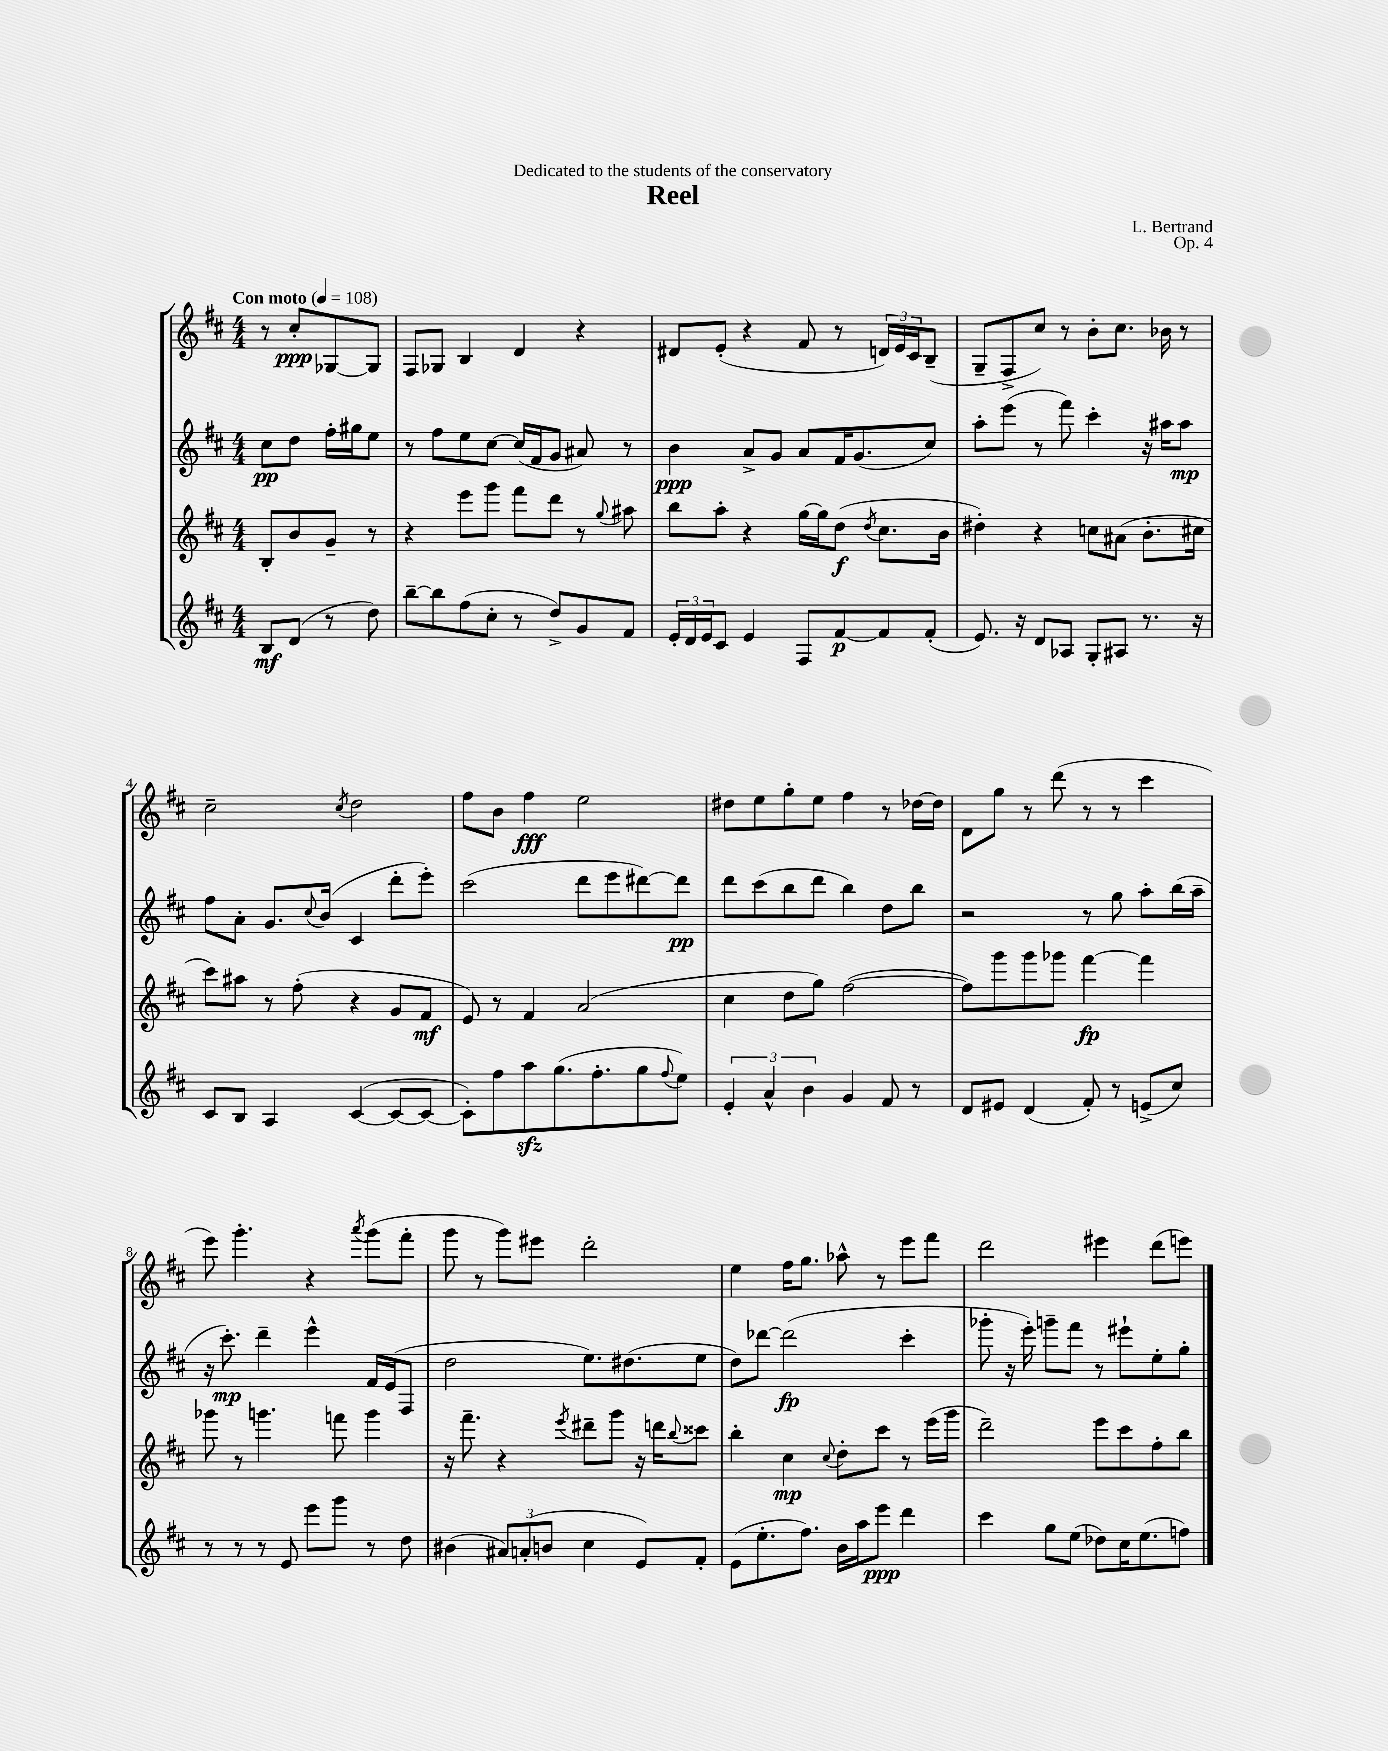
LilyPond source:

\header { title = "Reel" composer = "L. Bertrand" dedication = "Dedicated to the students of the conservatory" opus = "Op. 4" }
<<
\new StaffGroup <<
\new Staff = "s0" {
    \clef treble \key d \major \numericTimeSignature \time 4/4 \partial 2 \tempo "Con moto" 4 = 108
    r8 cis''8-.\ppp ges8~ ges8 |
    fis8 ges8 b4 d'4 r4 |
    dis'8 e'8-.( r4 fis'8 r8 \tuplet 3/2 { d'16) e'16 cis'16 } b8--( |
    g8-- fis8-> cis''8) r8 b'8-. cis''8. bes'16 r8 |
    cis''2-- \acciaccatura { cis''8 } d''2 |
    fis''8 b'8 fis''4\fff e''2 |
    dis''8 e''8 g''8-. e''8 fis''4 r8 des''16~ des''16 |
    d'8 g''8 r8 d'''8( r8 r8 cis'''4 |
    e'''8) g'''4.-. r4 \acciaccatura { a'''8 } g'''8( fis'''8-. |
    g'''8 r8 g'''8) eis'''8 d'''2-. |
    e''4 fis''16 g''8. aes''8-^ r8 e'''8 fis'''8 |
    d'''2 eis'''4 d'''8( e'''8) \bar "|." |
}
\new Staff = "s1" {
    \clef treble \key d \major \numericTimeSignature \time 4/4 \partial 2
    cis''8\pp d''8 fis''16-. gis''16 e''8 |
    r8 fis''8 e''8 cis''8~ cis''16( fis'16 g'8 ais'8) r8 |
    b'4\ppp a'8-> g'8 a'8 fis'16 g'8.( cis''8) |
    a''8-. e'''8( r8 fis'''8) cis'''4-. r16 ais''16 ais''8\mp |
    fis''8 a'8-. g'8. \appoggiatura { cis''8 } b'16( cis'4 d'''8-. e'''8-.) |
    cis'''2( d'''8 e'''8 dis'''8~) dis'''8\pp |
    d'''8 cis'''8( b''8 d'''8 b''4) d''8 b''8 |
    r2 r8 g''8 a''8-. b''16( a''16-- |
    r16 cis'''8.-.\mp) d'''4-- e'''4-^ fis'16 e'16( fis8 |
    d''2 e''8.) dis''8.( e''8 |
    d''8) des'''8~ des'''2\fp( cis'''4-. |
    ges'''8-. r16 e'''16-.) g'''8-- fis'''8 r8 eis'''8-! e''8-. g''8-. \bar "|." |
}
\new Staff = "s2" {
    \clef treble \key d \major \numericTimeSignature \time 4/4 \partial 2
    b8-. b'8 g'8-- r8 |
    r4 e'''8 g'''8 fis'''8 d'''8 r8 \appoggiatura { g''8 } ais''8 |
    b''8 a''8-. r4 g''16~ g''16 d''8\f( \acciaccatura { d''8 } cis''8. b'16 |
    dis''4-.) r4 c''8 ais'8( b'8.-. cis''16 |
    cis'''8) ais''8 r8 fis''8-.( r4 g'8 fis'8\mf |
    e'8) r8 fis'4 a'2( |
    cis''4 d''8 g''8) fis''2~( |
    fis''8) g'''8 g'''8 ges'''8 fis'''4~\fp fis'''4 |
    ges'''8 r8 g'''4. f'''8 g'''4 |
    r16 fis'''8.-- r4 \acciaccatura { e'''8 } dis'''8-- g'''8 r16 d'''16 \appoggiatura { b''8 } cisis'''8 |
    b''4-. cis''4\mp \appoggiatura { cis''8 } d''8-. cis'''8 r8 e'''16( g'''16 |
    d'''2--) e'''8 cis'''8 fis''8-. b''8 \bar "|." |
}
\new Staff = "s3" {
    \clef treble \key d \major \numericTimeSignature \time 4/4 \partial 2
    b8\mf d'8( r8 d''8) |
    b''8~-- b''8 fis''8( cis''8-. r8 d''8->) g'8 fis'8 |
    \tuplet 3/2 { e'16-. d'16 e'16 } cis'8 e'4 fis8 fis'8~\p fis'8 fis'8-.( |
    e'8.) r16 d'8 aes8 g8-. ais8 r8. r16 |
    cis'8 b8 a4 cis'4~( cis'8~ cis'8~ |
    cis'8-.) fis''8 a''8\sfz g''8.( fis''8.-. g''8 \appoggiatura { fis''8 } e''8) |
    \tuplet 3/2 { e'4-. a'4-^ b'4 } g'4 fis'8 r8 |
    d'8 eis'8 d'4( fis'8-.) r8 e'8->( cis''8) |
    r8 r8 r8 e'8 e'''8 g'''8 r8 d''8 |
    bis'4( \tuplet 3/2 { ais'8) a'8-.( b'8 } cis''4 e'8) fis'8-. |
    e'8( e''8.-. fis''8.) b'16 a''16 e'''8\ppp d'''4 |
    cis'''4 g''8 e''8( des''8) cis''16 e''8.( f''8) \bar "|." |
}
>>
>>
